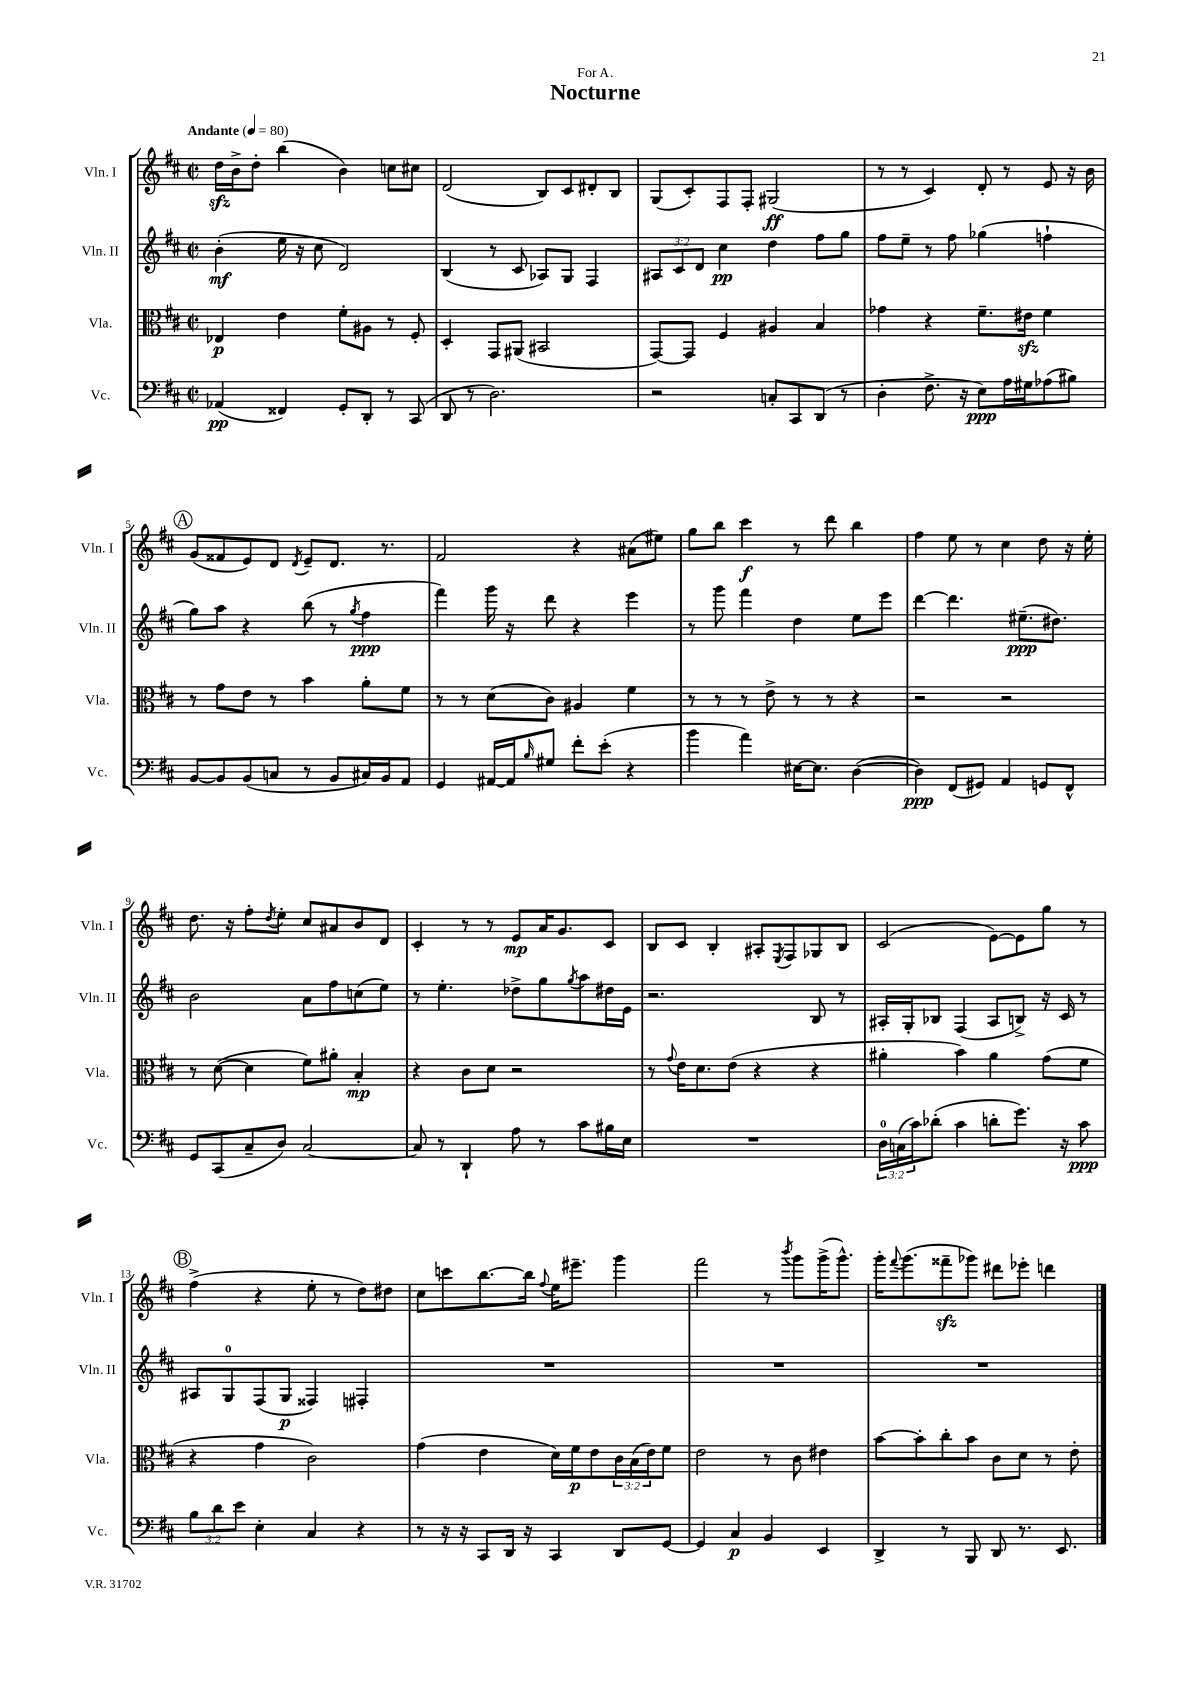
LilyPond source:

\header { title = "Nocturne" dedication = "For A." }
<<
\new StaffGroup <<
\new Staff = "s0" \with { instrumentName = "Vln. I" shortInstrumentName = "Vln. I" } {
    \clef treble \key d \major \defaultTimeSignature \time 2/2 \tempo "Andante" 4 = 80
    d''16\sfz b'16-> d''8-. b''4( b'4) c''8 cis''8 |
    d'2( b8) cis'8 dis'8-. b8 |
    g8( cis'8-.) fis8 fis8-. gis2\ff( |
    r8 r8 cis'4) d'8-. r8 e'8 r16 b'16 |
    \mark \markup { \circle "A" } g'8( fisis'8 e'8) d'8 \acciaccatura { d'8 } e'8-- d'8. r8. |
    fis'2 r4 ais'8( eis''8) |
    g''8 b''8 cis'''4\f r8 d'''8 b''4 |
    fis''4 e''8 r8 cis''4 d''8 r16 e''16-. |
    d''8. r16 fis''8-. \acciaccatura { d''8 } e''8-. cis''8 ais'8 b'8 d'8 |
    cis'4-. r8 r8 e'8\mp a'16 g'8. cis'8 |
    b8 cis'8 b4-. ais8-. \acciaccatura { e8 } fis8 ges8 b8 |
    cis'2( e'8~) e'8 g''8 r8 |
    \mark \markup { \circle "B" } fis''4->( r4 e''8-. r8 d''8) dis''8 |
    cis''8 c'''8 b''8.~ b''16 \appoggiatura { fis''8 } e''16 eis'''8.-- g'''4 |
    fis'''2 r8 \acciaccatura { b'''8 } g'''8 g'''16->( g'''8.-^) |
    g'''16-. \appoggiatura { fis'''8 } g'''8.( fisis'''8--\sfz ges'''8) dis'''8 ees'''8-. d'''4 \bar "|." |
}
\new Staff = "s1" \with { instrumentName = "Vln. II" shortInstrumentName = "Vln. II" } {
    \clef treble \key d \major \defaultTimeSignature \time 2/2 \override Staff.TupletNumber.text = #tuplet-number::calc-fraction-text
    b'4-.\mf( e''16 r16 cis''8 d'2) |
    b4( r8 cis'8 aes8) g8 fis4 |
    \tuplet 3/2 { ais8 cis'8 d'8 } cis''4\pp d''4 fis''8 g''8 |
    fis''8 e''8-- r8 fis''8 ges''4( f''4-! |
    \mark \markup { \circle "A" } g''8) a''8 r4 b''8( r8 \acciaccatura { g''8 } fis''4\ppp |
    fis'''4) g'''16 r16 d'''8 r4 e'''4 |
    r8 g'''8 fis'''4 d''4 e''8 e'''8 |
    d'''4~ d'''4. eis''8.--\ppp( dis''8.) |
    b'2 a'8 fis''8 c''8( e''8) |
    r8 e''4.-. des''8-> g''8 \acciaccatura { g''8 } a''8 dis''16 e'16 |
    r2. b8 r8 |
    ais16-. g16-. bes8 fis4( ais8 b8->) r16 cis'16 r8 |
    \mark \markup { \circle "B" } ais8 g8-0 fis8( g8\p fisis4) fis4-. |
    R1 |
    R1 |
    R1 \bar "|." |
}
\new Staff = "s2" \with { instrumentName = "Vla." shortInstrumentName = "Vla." } {
    \clef alto \key d \major \defaultTimeSignature \time 2/2 \override Staff.TupletNumber.text = #tuplet-number::calc-fraction-text
    ees4\p e'4 fis'8-. ais8 r8 fis8-. |
    d4-. g,8 ais,8( bis,2 |
    g,8~) g,8 fis4 ais4 b4 |
    ges'4 r4 fis'8.-- eis'16\sfz fis'4 |
    \mark \markup { \circle "A" } r8 g'8 e'8 r8 b'4 a'8-. fis'8 |
    r8 r8 d'8( cis'8) ais4 fis'4 |
    r8 r8 r8 e'8-> r8 r8 r4 |
    r2 r2 |
    r8 d'8~( d'4 fis'8) ais'8-. b4-.\mp |
    r4 cis'8 d'8 r2 |
    r8 \appoggiatura { g'8 } e'16 d'8. e'8( r4 r4 |
    ais'4-. b'4) ais'4 g'8( fis'8 |
    \mark \markup { \circle "B" } r4 g'4 cis'2) |
    g'4( e'4 d'16) fis'16\p e'8 \tuplet 3/2 { cis'16 b16( e'16) } fis'8 |
    e'2 r8 cis'8 eis'4 |
    b'8~ b'8-. cis''8-. b'8 cis'8 d'8 r8 e'8-. \bar "|." |
}
\new Staff = "s3" \with { instrumentName = "Vc." shortInstrumentName = "Vc." } {
    \clef bass \key d \major \defaultTimeSignature \time 2/2 \override Staff.TupletNumber.text = #tuplet-number::calc-fraction-text
    aes,4\pp( fisis,4) g,8-. d,8-. r8 cis,8( |
    d,8 r8 d2.) |
    r2 c8-. cis,8 d,8( r8 |
    d4-. fis8.-> r16 e8\ppp) a16 gis16 aes8( bis8) |
    \mark \markup { \circle "A" } b,8~ b,8 b,8( c8 r8 b,8 cis16) b,16 a,8 |
    g,4 ais,16~ ais,16 \grace { b16 } gis8 fis'8-. e'8-.( r4 |
    b'4 a'4) eis16~ eis8. d4~( |
    d4\ppp) fis,8( gis,8) a,4 g,8 fis,8-^ |
    g,8 cis,8( cis8-- d8) cis2~ |
    cis8 r8 d,4-! a8 r8 cis'8 bis16 e16 |
    R1 |
    \tuplet 3/2 { d16-0 c16( cis'16) } des'8-.( cis'4 d'8-. g'8.) r16 cis'8\ppp |
    \mark \markup { \circle "B" } \tuplet 3/2 { b8 d'8 e'8 } e4-. cis4 r4 |
    r8 r16 r16 cis,8 d,16 r16 cis,4 d,8 g,8~ |
    g,4 cis4\p b,4 e,4 |
    d,4-> r8 b,,8 d,8 r8. e,8. \bar "|." |
}
>>
>>
